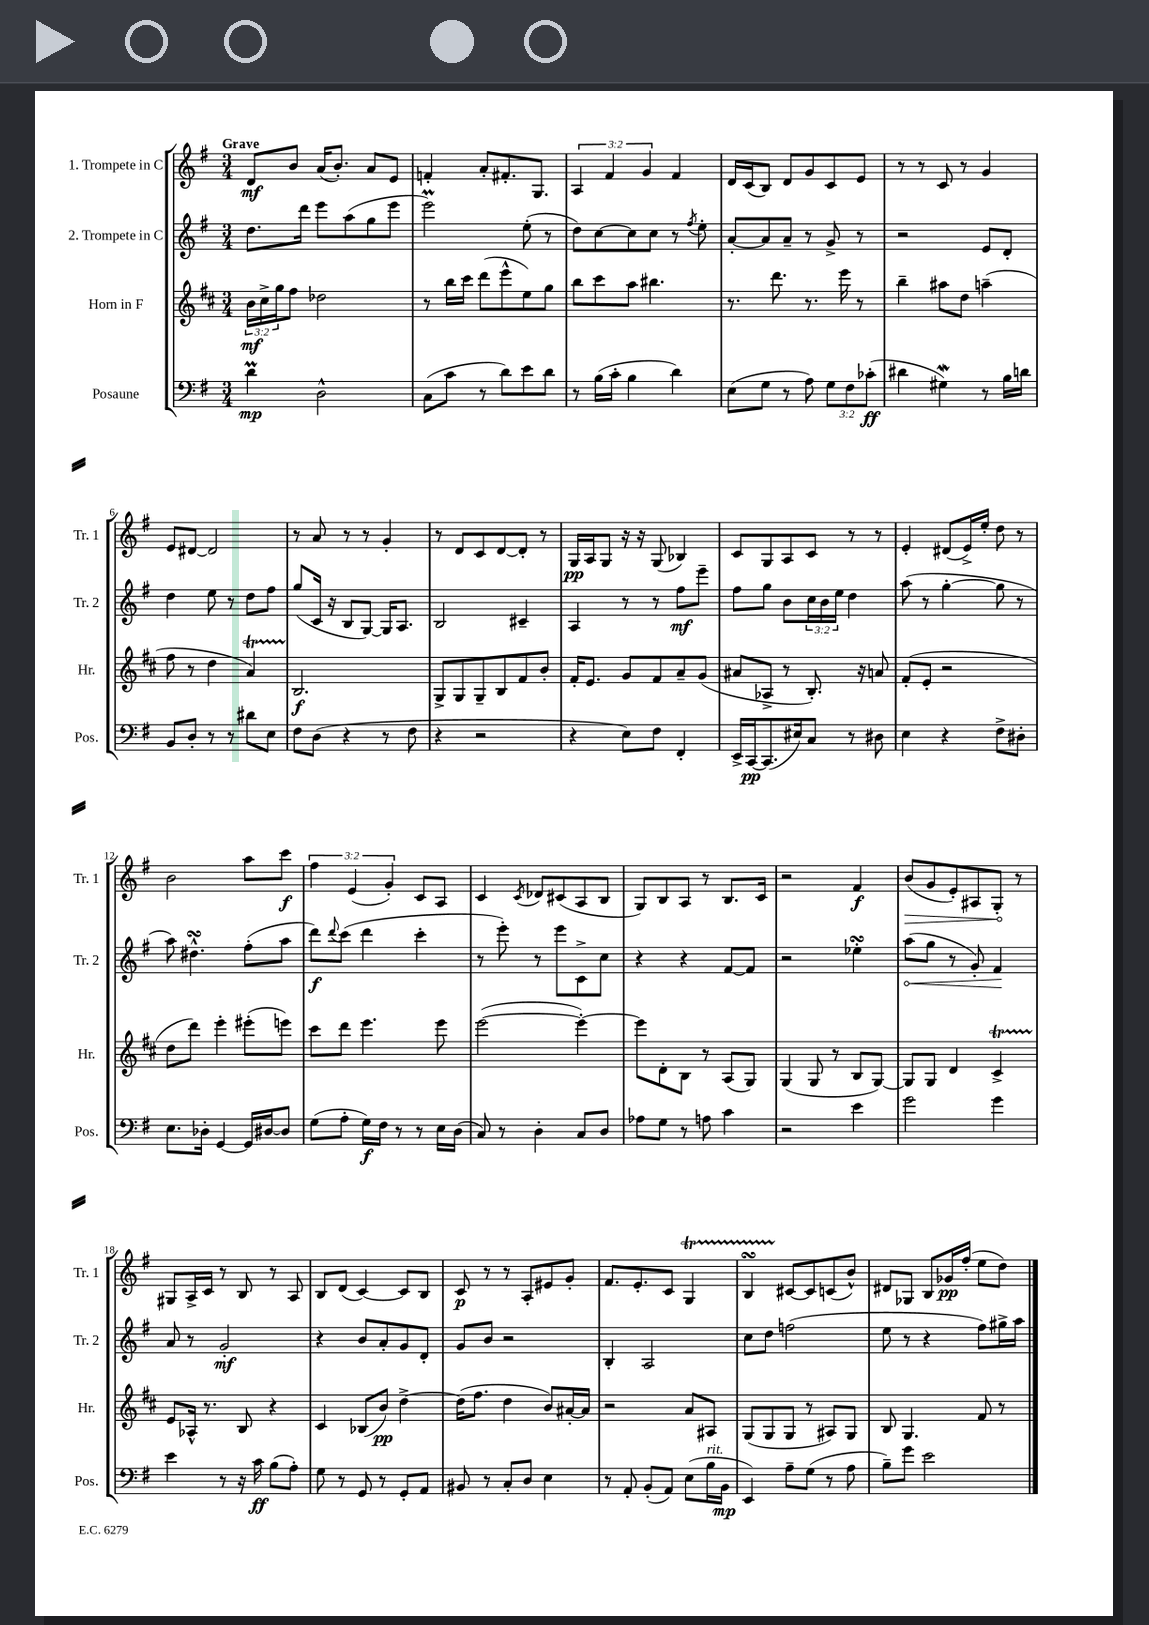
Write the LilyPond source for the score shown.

<<
\new StaffGroup <<
\new Staff = "s0" \with { instrumentName = "1. Trompete in C" shortInstrumentName = "Tr. 1" } {
    \clef treble \key g \major \numericTimeSignature \time 3/4 \override Staff.TupletNumber.text = #tuplet-number::calc-fraction-text \tempo "Grave"
    d'8\mf b'8 a'16( b'8.-.) a'8 e'8 |
    f'4-. a'8-. fis'8.-. g8. |
    \tuplet 3/2 { a4 fis'4 g'4 } fis'4 |
    d'16 c'16( b8) d'8 g'8 c'8 e'8 |
    r8 r8 c'8 r8 g'4 |
    e'8 dis'8~ dis'2 |
    r8 a'8 r8 r8 g'4-. |
    r8 d'8 c'8 d'8~ d'8-. r8 |
    g16\pp a16 g8 r16 r16 g8( bes4) |
    c'8 g8 a8 c'8 r8 r8 |
    e'4-. dis'8( e'16->) e''16-. d''8 r8 |
    b'2 a''8 c'''8\f |
    \tuplet 3/2 { fis''4 e'4( g'4-.) } c'8 a8 |
    c'4 \acciaccatura { c'8 } des'8 cis'8( a8 b8 |
    g8) b8 a8 r8 b8. c'16 |
    r2 fis'4\f |
    \once \override Hairpin.circled-tip = ##t b'8\>( g'8 e'8-.) ais8 g8-.\! r8 |
    gis8 a16-> c'16 r8 b8 r8 a8 |
    b8 d'8( c'4~) c'8 b8 |
    c'8\p r8 r8 a8-. eis'8 g'8-. |
    fis'8. e'8.-. c'8 g4\startTrillSpan |
    b4\turn cis'8~\stopTrillSpan cis'8 c'8( b'8-^) |
    dis'8 ges8 b8 ges'16\pp fis''16-.( e''8 d''8) \bar "|." |
}
\new Staff = "s1" \with { instrumentName = "2. Trompete in C" shortInstrumentName = "Tr. 2" } {
    \clef treble \key g \major \numericTimeSignature \time 3/4 \override Staff.TupletNumber.text = #tuplet-number::calc-fraction-text
    d''8. d'''16 e'''8 a''8( g''8 e'''8 |
    e'''2\prall) e''8-.( r8 |
    d''8) c''8~ c''8 c''8 r8 \acciaccatura { fis''8 } e''8-. |
    a'8~-. a'8 a'8-- r8 g'8-> r8 |
    r2 e'8 d'8-. |
    d''4 e''8 r8 d''8 fis''8 |
    g''8( c'16 r16 b8 g8~) g16 a8. |
    b2 cis'4-- |
    a4 r8 r8 fis''8\mf e'''8-- |
    fis''8 g''8 b'8 \tuplet 3/2 { c''16 b'16 e''16 } d''4 |
    a''8( r8 g''4~-. g''8 r8 |
    a''8) dis''4.-^\turn fis''8-.( a''8 |
    d'''8\f) \appoggiatura { d'''8 } c'''8( d'''4 c'''4-. |
    r8 e'''8-.) r8 e'''8 c'8-> c''8 |
    r4 r4 fis'8~ fis'8 |
    r2 ees''4-.\turn |
    \once \override Hairpin.circled-tip = ##t a''8\<( g''8 r8 g'8-.) fis'4\! |
    a'8 r8 g'2-.\mf |
    r4 b'8 a'8-. g'8 d'8-. |
    g'8 b'8 r2 |
    b4-. a2 |
    c''8 d''8 f''2( |
    e''8 r8 r4 fis''8) gis''16-> a''16 \bar "|." |
}
\new Staff = "s2" \with { instrumentName = "Horn in F" shortInstrumentName = "Hr." } {
    \clef treble \key d \major \numericTimeSignature \time 3/4 \override Staff.TupletNumber.text = #tuplet-number::calc-fraction-text
    \tuplet 3/2 { b'16\mf cis''16-> g''16 } fis''8 des''2 |
    r8 b''16 cis'''16 d'''8( e'''8-^ e''8) g''8 |
    b''8 cis'''8 a''8 bis''4. |
    r8. d'''8. r8. e'''16 r8 |
    b''4-- ais''8 d''8 a''4--( |
    fis''8 r8 d''4 a'4\startTrillSpan) |
    b2.\stopTrillSpan\f |
    g8-> g8 g8-- b8 fis'8 b'8-. |
    fis'16-. e'8. g'8 fis'8 a'8-- g'8( |
    ais'8 aes8-> r8 b8.-.) r16 a'8 |
    fis'8-.( e'8-. r2 |
    d''8 d'''8) e'''4-. eis'''8-.( e'''8) |
    cis'''8 d'''8 e'''4. e'''8 |
    e'''2~( e'''4~-.) |
    e'''8 d'8-. b8 r8 a8( g8) |
    g4( g8 r8 b8 g8~) |
    g8 g8 d'4 cis'4->\startTrillSpan |
    e'8\stopTrillSpan aes16-^ r8. b8 r4 |
    cis'4 bes8( b'8\pp) d''4~-> |
    d''16( fis''8. d''4 b'8) ais'16~-. ais'16 |
    r2 a'8 ais8 |
    g8( g8 g8 r8 ais8) g8 |
    b8 g4. fis'8 r8 \bar "|." |
}
\new Staff = "s3" \with { instrumentName = "Posaune" shortInstrumentName = "Pos." } {
    \clef bass \key g \major \numericTimeSignature \time 3/4 \override Staff.TupletNumber.text = #tuplet-number::calc-fraction-text
    d'4\prall\mp d2-^ |
    c8( c'8 r8 d'8) e'8 d'8 |
    r8 b16( c'16-. b4 d'4) |
    e8( g8 r8 a8) \tuplet 3/2 { g8 fis8 ces'8-.\ff( } |
    dis'4 gis4\mordent) r8 b16 d'16 |
    b,8 d8-. r8 r8 dis'8 e8 |
    fis8 d8( r4 r8 fis8 |
    r4 r2 |
    r4 e8) fis8 fis,4-. |
    e,16-> c,16~\pp c,8.( eis16) c8 r8 dis8 |
    e4 r4 fis8-> dis8-. |
    e8. des16-. g,4~ g,16 dis16~ dis8 |
    g8( a8-. g16\f) fis16 r8 r8 e16 d16( |
    c8) r8 d4-. c8 d8 |
    aes8 g8 r8 a8 c'4 |
    r2 e'4 |
    g'2 g'4 |
    e'4 r8 r16 c'16\ff b8( a8-.) |
    g8 r8 g,8 r8 g,8-. a,8 |
    bis,8 r8 c8-. d8 e4 |
    r8 a,8-. b,8-.( a,8) e8( b16^\markup { \italic "rit." } b,16\mp |
    e,4) a8-- g8( r8 a8 |
    b8--) g'8 e'2 \bar "|." |
}
>>
>>
